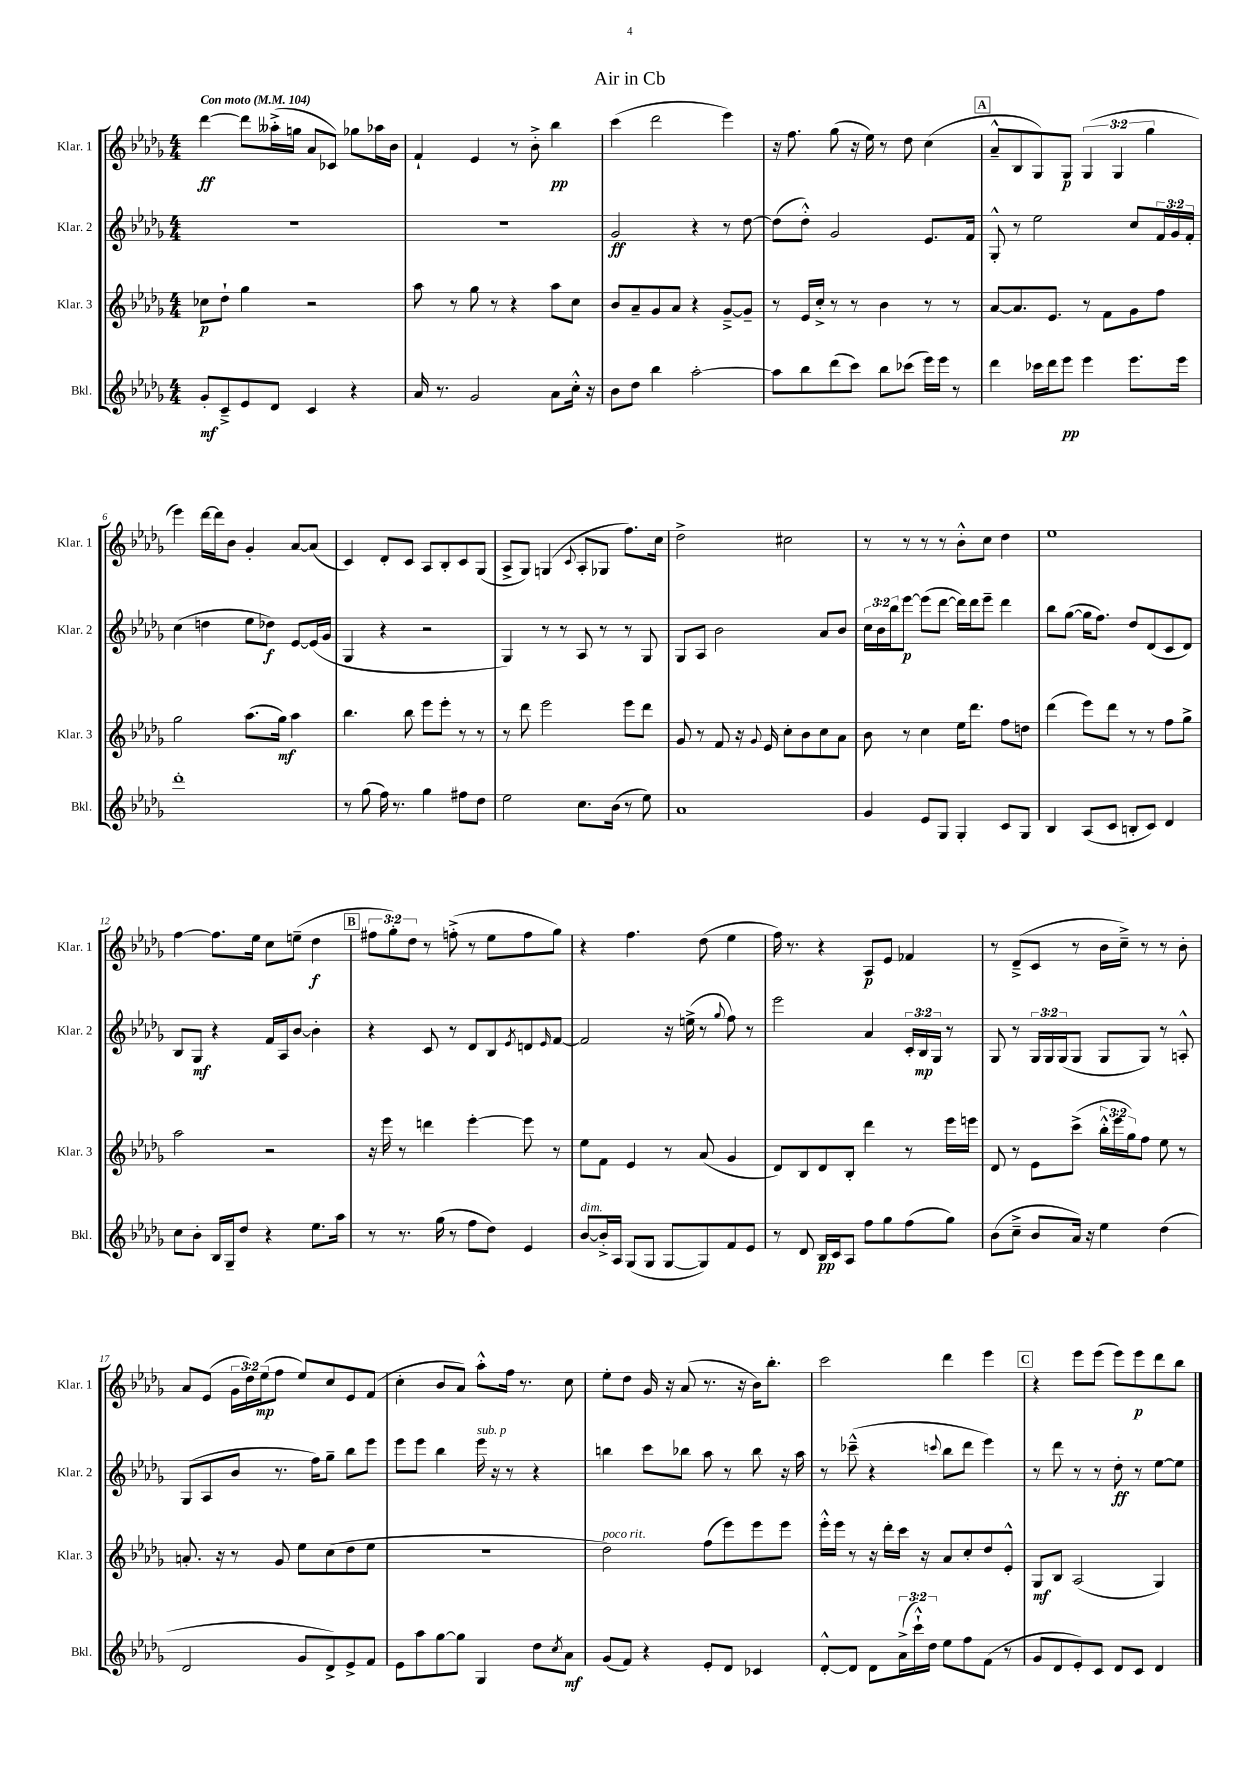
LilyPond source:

\header { title = "Air in Cb" }
<<
\new StaffGroup <<
\new Staff = "s0" \with { instrumentName = "Klar. 1" shortInstrumentName = "Klar. 1" } {
    \clef treble \key des \major \numericTimeSignature \time 4/4 \override Staff.TupletNumber.text = #tuplet-number::calc-fraction-text \tempo "Con moto" 4 = 104
    des'''4~\ff des'''8 aeses''16-.->( g''16 aes'8 ces'8) ges''8 aes''16 bes'16 |
    f'4-! ees'4 r8 bes'8-.-> bes''4\pp |
    c'''4( des'''2 ees'''4) |
    r16 f''8. ges''8( r16 ees''16) r8 des''8 c''4( |
    \mark \markup { \box "A" } aes'8---^ bes8 ges8) ges8\p \tuplet 3/2 { ges4( ges4 ges''4 } |
    ees'''4) des'''16~ des'''16 bes'8 ges'4-. aes'8~ aes'8( |
    c'4) des'8-. c'8 aes8 bes8-. c'8 ges8( |
    aes8-> ges8) g4( \appoggiatura { c'8 } aes8-. ges8 f''8.) c''16 |
    des''2-> cis''2 |
    r8 r8 r8 r8 bes'8-.-^ c''8 des''4 |
    ees''1 |
    f''4~ f''8. ees''16 c''8 e''8--( des''4\f |
    \mark \markup { \box "B" } \tuplet 3/2 { fis''8 ges''8-.) des''8 } r8 f''8-.->( r8 ees''8 f''8 ges''8) |
    r4 f''4. des''8( ees''4 |
    f''16) r8. r4 aes8\p ees'8 fes'4 |
    r8 des'8--->( c'8 r8 bes'16 c''16--->) r8 r8 bes'8-. |
    aes'8 ees'8( \tuplet 3/2 { ges'16 des''16) ees''16\mp( } f''8 ees''8) c''8 ees'8 f'8( |
    c''4-. bes'8 aes'8) aes''8-.-^ f''16 r8. c''8 |
    ees''8-. des''8 ges'16 r16 aes'8( r8. r16 bes'16) bes''8.-. |
    c'''2 des'''4 ees'''4 |
    \mark \markup { \box "C" } r4 ees'''8 ees'''8( ees'''8) ees'''8\p des'''8 bes''8 \bar "|." |
}
\new Staff = "s1" \with { instrumentName = "Klar. 2" shortInstrumentName = "Klar. 2" } {
    \clef treble \key des \major \numericTimeSignature \time 4/4 \override Staff.TupletNumber.text = #tuplet-number::calc-fraction-text
    R1 |
    R1 |
    ges'2\ff r4 r8 des''8~ |
    des''8( des''8-.-^) ges'2 ees'8. f'16 |
    \mark \markup { \box "A" } ges8-.-^ r8 ees''2 c''8 \tuplet 3/2 { f'16 ges'16 f'16-. } |
    c''4( d''4 ees''8 des''8\f) ees'8~ ees'16( ges'16 |
    ges4 r4 r2 |
    ges4) r8 r8 aes8 r8 r8 ges8 |
    ges8 aes8 bes'2 aes'8 bes'8 |
    \tuplet 3/2 { c''16 bes'16 bes''16 } ees'''8~\p ees'''8( des'''8~ des'''16) des'''16 ees'''8-- des'''4 |
    bes''8 ges''8~( ges''16 f''8.) des''8 des'8( c'8 des'8) |
    bes8 ges8\mf r4 f'16 aes16 bes'8~ bes'4-. |
    \mark \markup { \box "B" } r4 c'8 r8 des'8 bes8 \acciaccatura { ees'8 } d'8 \grace { ees'16 } f'8~ |
    f'2 r16 e''16->( r8 \appoggiatura { ges''8 } f''8) r8 |
    ees'''2 aes'4 \tuplet 3/2 { c'16-. bes16\mp ges16 } r8 |
    ges8 r8 \tuplet 3/2 { ges16 ges16 ges16( } ges8 ges8 ges8) r8 a8-.-^ |
    ges8( aes8 bes'8 r8. f''16) ges''8-- bes''8 ees'''8 |
    ees'''8 ees'''8 bes''4 ees'''16^\markup { \italic "sub. p" } r16 r8 r4 |
    b''4 c'''8 bes''8 aes''8 r8 bes''8 r16 aes''16 |
    r8 ces'''8---^( r4 \appoggiatura { c'''8 } bes''8 des'''8 ees'''4) |
    \mark \markup { \box "C" } r8 des'''8 r8 r8 des''8-.\ff r8 ees''8~ ees''8 \bar "|." |
}
\new Staff = "s2" \with { instrumentName = "Klar. 3" shortInstrumentName = "Klar. 3" } {
    \clef treble \key des \major \numericTimeSignature \time 4/4 \override Staff.TupletNumber.text = #tuplet-number::calc-fraction-text
    ces''8\p des''8-! ges''4 r2 |
    aes''8 r8 ges''8 r8 r4 aes''8 c''8 |
    bes'8 aes'8-- ges'8 aes'8 r4 ges'8~---> ges'8-- |
    r8 ees'16 c''16-.-> r8 r8 bes'4 r8 r8 |
    \mark \markup { \box "A" } aes'8~ aes'8. ees'8. r8 f'8 ges'8 f''8 |
    ges''2 aes''8.( ges''16\mf) aes''4 |
    bes''4. bes''8 ees'''8 ees'''8-. r8 r8 |
    r8 des'''8 ees'''2 ees'''8 des'''8 |
    ges'8 r8 f'8 r16 \appoggiatura { ges'8 } ees'16 c''8-. bes'8 c''8 aes'8 |
    bes'8 r8 c''4 ees''16 des'''8. f''8 d''8 |
    des'''4( ees'''8) des'''8 r8 r8 f''8 ges''8-> |
    aes''2 r2 |
    \mark \markup { \box "B" } r16 ees'''16 r8 d'''4 ees'''4~-. ees'''8 r8 |
    ees''8 f'8 ees'4 r8 aes'8( ges'4 |
    des'8) bes8 des'8 bes8-. des'''4 r8 ees'''16 e'''16 |
    des'8 r8 ees'8 c'''8->( \tuplet 3/2 { bes''16-.-^ ees'''16 ges''16) } f''8 ees''8 r8 |
    a'8.-. r16 r8 ges'8 ees''8 c''8( des''8 ees''8 |
    R1 |
    des''2^\markup { \italic "poco rit." }) f''8( ees'''8) ees'''8 ees'''8 |
    ees'''16-.-^ ees'''16 r8 r16 des'''16-. c'''16 r16 aes'8 c''8-. des''8 ees'8-.-^ |
    \mark \markup { \box "C" } ges8\mf bes8 aes2( ges4) \bar "|." |
}
\new Staff = "s3" \with { instrumentName = "Bkl." shortInstrumentName = "Bkl." } {
    \clef treble \key des \major \numericTimeSignature \time 4/4 \override Staff.TupletNumber.text = #tuplet-number::calc-fraction-text
    ges'8-.\mf c'8---> ees'8 des'8 c'4 r4 |
    aes'16 r8. ges'2 aes'8 c''16-.-^ r16 |
    bes'8 des''8 bes''4 aes''2~-. |
    aes''8 bes''8 des'''8( c'''8) bes''8 ces'''8( ees'''16) ees'''16 r8 |
    \mark \markup { \box "A" } des'''4 ces'''16 des'''16 ees'''8\pp ees'''4 ees'''8. ees'''16 |
    des'''1-. |
    r8 ges''8( f''16) r8. ges''4 fis''8 des''8 |
    ees''2 c''8. bes'16( r8 ees''8) |
    aes'1 |
    ges'4 ees'8 ges8 ges4-. c'8 ges8 |
    bes4 aes8( c'8 b8-. c'8) des'4 |
    c''8 bes'8-. bes16 ges16-- des''8 r4 ees''8. aes''16 |
    \mark \markup { \box "B" } r8 r8. ges''16( r8 f''8 des''8) ees'4 |
    bes'8~^\markup { \italic "dim." } bes'16-.-> aes16 ges8( ges8 ges8~ ges8) f'8 ees'8 |
    r8 des'8 bes16\pp c'16 aes8 f''8 ges''8 f''8( ges''8) |
    bes'8( c''8---> bes'8 aes'16) r16 ees''4 des''4( |
    des'2 ges'8 des'8->) ees'8-> f'8 |
    ees'8 aes''8 ges''8~ ges''8 ges4 des''8 \acciaccatura { c''8 } aes'8\mf |
    ges'8( f'8) r4 ees'8-. des'8 ces'4 |
    des'8~-.-^ des'8 des'8 \tuplet 3/2 { aes'16->( c'''16-!-^) des''16 } ees''8 f''8 f'8( r8 |
    \mark \markup { \box "C" } ges'8 des'8 ees'8-.) c'8 des'8 c'8 des'4 \bar "|." |
}
>>
>>
